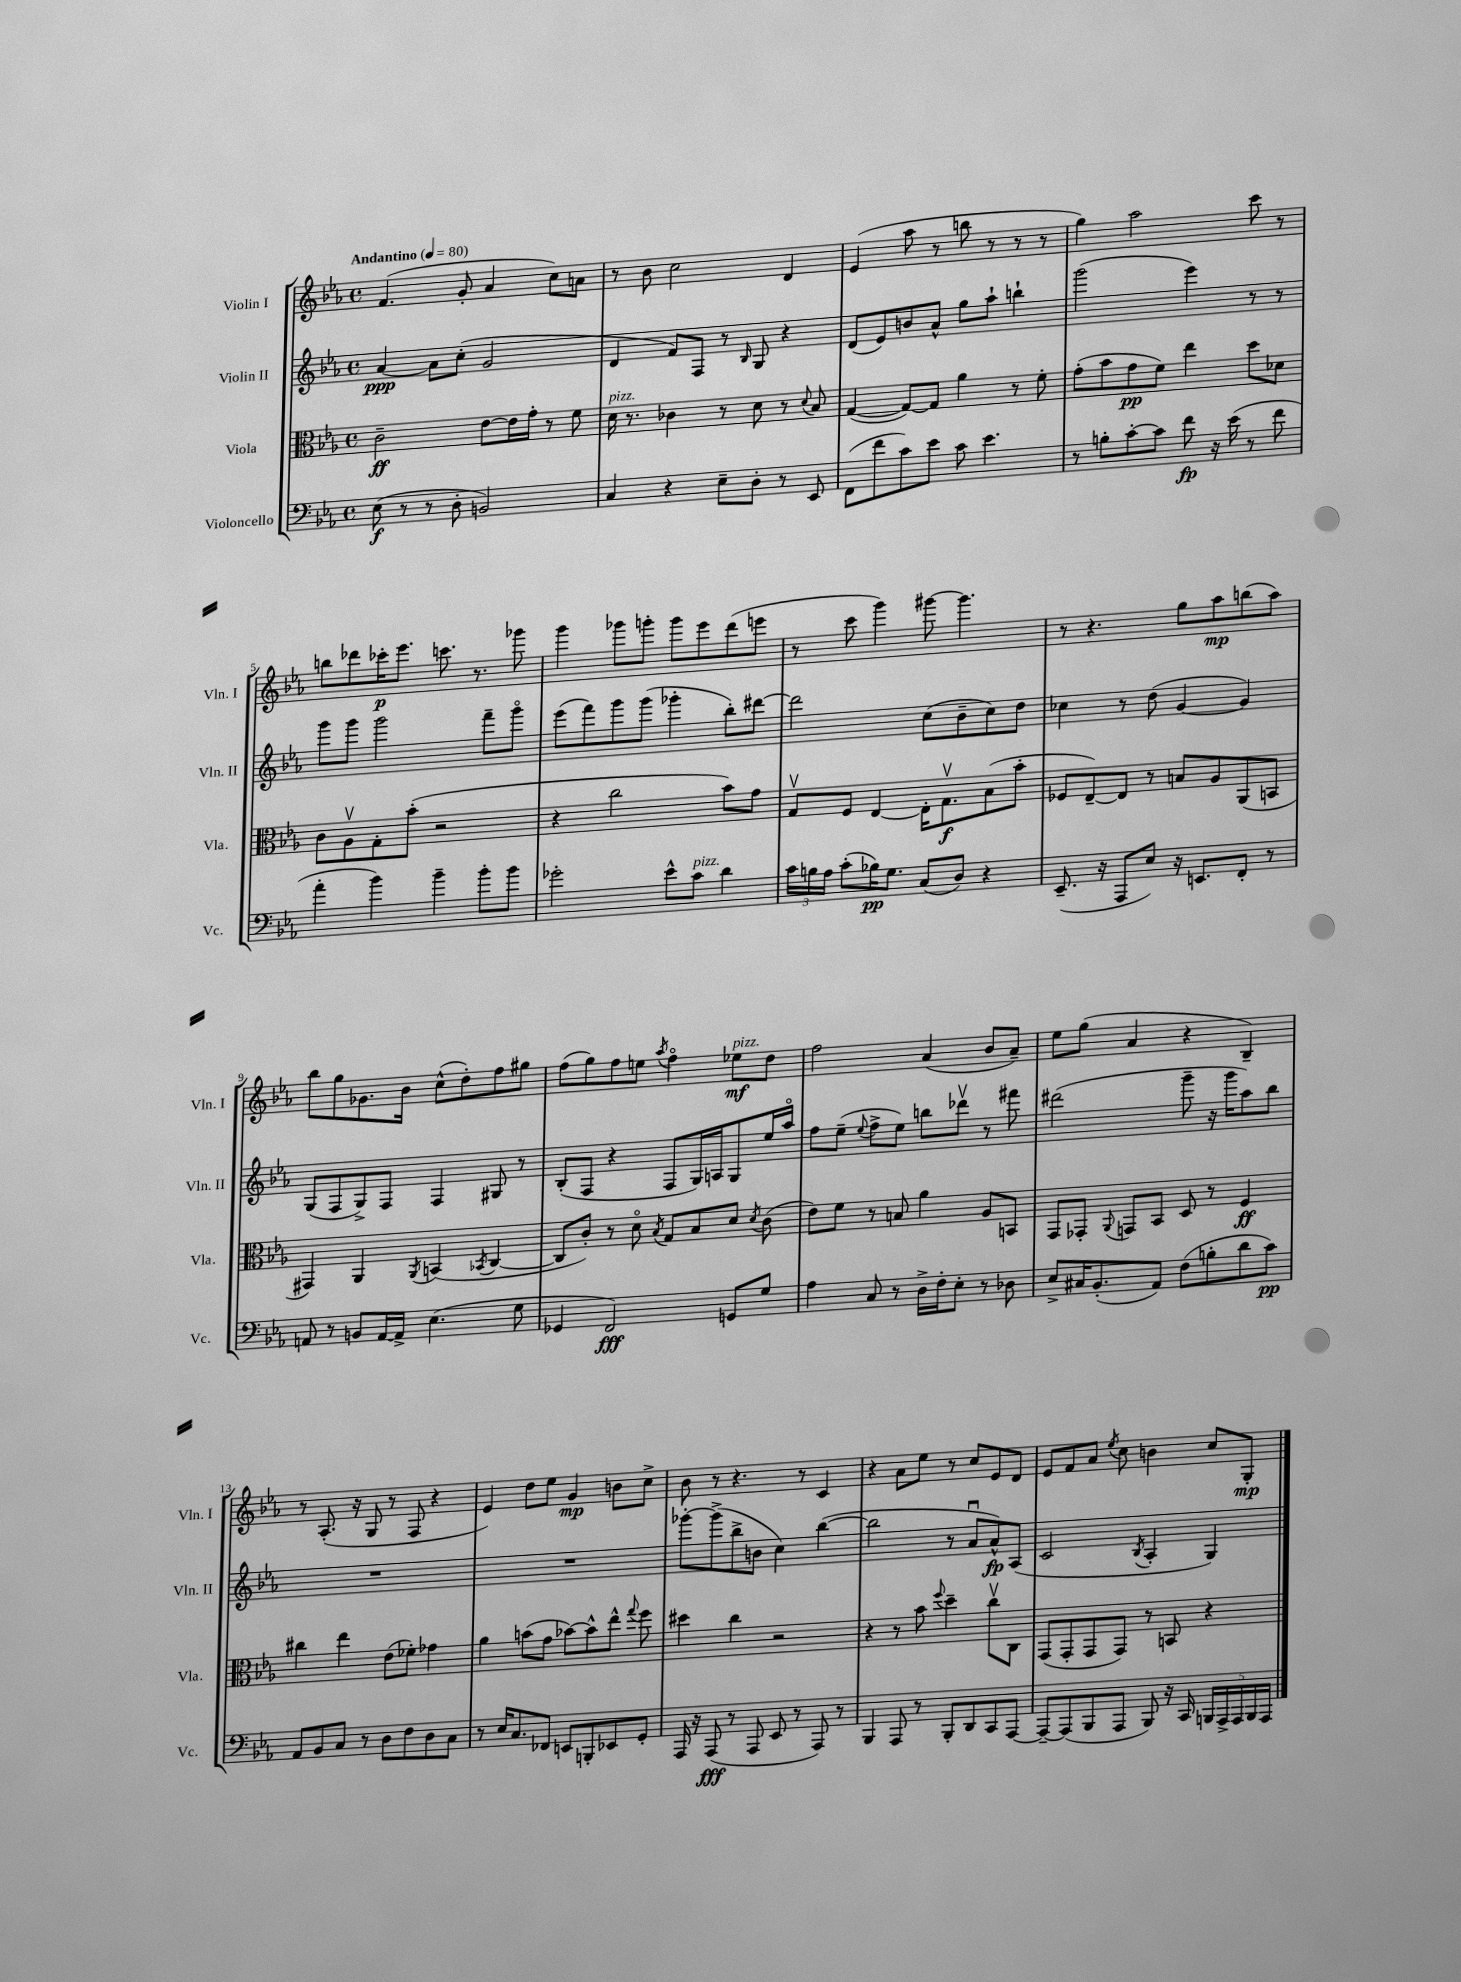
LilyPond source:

<<
\new StaffGroup <<
\new Staff = "s0" \with { instrumentName = "Violin I" shortInstrumentName = "Vln. I" } {
    \clef treble \key ees \major \defaultTimeSignature \time 4/4 \tempo "Andantino" 4 = 80
    \autoBeamOff f'4.( g'8-. aes'4 c''8[) a'8] |
    r8 bes'8 c''2 d'4 |
    ees'4( aes''8 r8 b''8 r8 r8 r8 |
    g''4) aes''2 c'''8 r8 |
    b''8[ des'''8 ces'''16-.\p ees'''8.] c'''8. r8. ges'''8 |
    g'''4 ges'''8[ g'''8]-. g'''8[ ees'''8 d'''8( e'''8] |
    r8 c'''8 g'''4) gis'''8~ gis'''4. |
    r8 r4. g''8[ aes''8\mp b''8( aes''8]) |
    bes''8[ g''8 ges'8. bes'16] c''8[-^( d''8-.) f''8 gis''8] |
    f''8[( g''8) f''8 e''8] \acciaccatura { aes''8 } f''4\flageolet ees''8[\mf^\markup { \italic "pizz." } d''8] |
    f''2 aes'4( bes'8[ aes'8]--) |
    ees''8[ g''8]( aes'4 r4 bes4--) |
    r8 aes8.-.( r16 g8 r8 f8 r4 |
    ees'4) d''8[ ees''8] g'4\mp b'8[ c''8]-> |
    bes'8 r8 r4. r8 c'4 |
    r4 aes'8[ ees''8] r8 c''8[ ees'8 d'8] |
    ees'8[ f'8 aes'8] \acciaccatura { ees''8 } c''8 b'4 c''8[ g8]-.\mp \bar "|." |
}
\new Staff = "s1" \with { instrumentName = "Violin II" shortInstrumentName = "Vln. II" } {
    \clef treble \key ees \major \defaultTimeSignature \time 4/4
    \autoBeamOff aes'4~\ppp aes'8[ c''8]-.( g'2 |
    d'4 f'8[) f8] r8 \grace { bes16 } g8 r4 |
    d'8[( ees'8) b'8 aes'8]-^ g''8[ aes''8]-! b''4-! |
    g'''2( ees'''4) r8 r8 |
    g'''8[ g'''8] g'''2 f'''8[-- g'''8]\flageolet |
    ees'''8[( f'''8) g'''8 g'''8]( ges'''4-. bes''8[-.) dis'''8]~ |
    dis'''2 c''8[( bes'8-- c''8) d''8] |
    ces''4 r8 d''8( g'4~ g'4) |
    g8[( f8 g8->) f8] f4 gis8 r8 |
    bes8[-.( f8] r4 f8[ g16) a16 g8 ees''16 aes''16]\flageolet |
    f''8[ ees''8]--( \appoggiatura { ees''8 } f''8[-> ees''8]) b''8[ des'''8]\upbow r8 fis'''8 |
    dis'''2( g'''8-- r16 g'''16[ aes''8) bes''8] |
    R1 |
    R1 |
    ges'''8[~-. ges'''8->( bes''8-> b'8] c''4) bes''4~( |
    bes''2 r8 aes'8[\downbow aes'8-^\fp) aes8]( |
    c'2 \acciaccatura { bes8 } aes4-. g4) \bar "|." |
}
\new Staff = "s2" \with { instrumentName = "Viola" shortInstrumentName = "Vla." } {
    \clef alto \key ees \major \defaultTimeSignature \time 4/4
    \autoBeamOff c'2--\ff ees'8[~ ees'16 g'16]-. r8 f'8 |
    d'16^\markup { \italic "pizz." } r8. ces'4 r8 d'8 r8 \appoggiatura { d'8 } bes8 |
    g4~( g8[~) g8] aes'4 r8 f'8-. |
    g'8[-.( bes'8 g'8\pp f'8]) ees''4 d''8[ des'8] |
    c'8[ aes8\upbow g8-. bes'8]-.( r2 |
    r4 c''2 bes'8[) g'8] |
    g8[\upbow f8] ees4~ ees16[-. g8.\upbow\f bes8( bes'8]-. |
    fes8[ ees8~--) ees8] r8 b8[ aes8 aes,8( b,8] |
    gis,4) aes,4 \acciaccatura { aes,8 } b,4( \acciaccatura { bes,8 } c4~ |
    c8[ c'8]-.) r8 d'8\flageolet \acciaccatura { bes8 } g8[ bes8 d'8] \acciaccatura { d'8 } c'8( |
    ees'8[) f'8] r8 b8 aes'4 aes8[ b,8] |
    g,8[ ges,8]-. \appoggiatura { aes,8 } g,8[ bes,8] d8 r8 f4\ff |
    cis''4 ees''4 ees'8[( fes'8]-.) ges'4 |
    aes'4 b'8[( g'8] bes'8[~) bes'8-^ ees''8]-^ \appoggiatura { g''8 } f''8 |
    dis''4 c''4 r2 |
    r4 r8 bes'8 \appoggiatura { f''8 } d''4-- c''8[\upbow c8] |
    g,8[( g,8-. g,8 g,8]) r8 b,8 r4 \bar "|." |
}
\new Staff = "s3" \with { instrumentName = "Violoncello" shortInstrumentName = "Vc." } {
    \clef bass \key ees \major \defaultTimeSignature \time 4/4
    \autoBeamOff ees8\f( r8 r8 d8-. b,2) |
    c4 r4 ees8[-- d8]-. r8 ees,8 |
    f,8[( f'8 c'8) ees'8] c'8 ees'4. |
    r8 b8[-. c'8~-. c'8] f'8\fp r16 ees'16( r8 f'8 |
    aes'4-. bes'4) bes'4-- bes'8[-. bes'8] |
    ges'2-. ees'8[-^ c'8]^\markup { \italic "pizz." } d'4 |
    \tuplet 3/2 { c'16[ b16 aes16] } c'8[-.( bes16\pp) g8.] c8[( d8]) r4 |
    ees,8.--( r16 aes,,8[ ees8]) r16 e,8.[ f,8]-. r8 |
    a,8 r8 b,8[ a,16~ a,16]-> ees4.( g8 |
    ges,4 f,2\fff) g,8[ g8] |
    aes4 c8 r8 d16[-> f16-. ees8]-. r8 des8 |
    ees8[-> cis16 bes,8.-.( aes,8]) f8[( b8-. d'8 c'8]\pp) |
    aes,8[ bes,8 c8] r8 d8[ f8 d8 c8] |
    r8 ees16[ c8. fes,8] e,8[ b,,8-. ees,8 g,8]-. |
    aes,,16 r16 aes,,8\fff( r8 aes,,8 ees,8 r8 aes,,8) r8 |
    bes,,4 aes,,8 r8 bes,,8[-. d,8 c,8 aes,,8]~ |
    aes,,8[~-- aes,,8( bes,,8 aes,,8] bes,,8) r16 c,16 \tuplet 5/4 { b,,16[ aes,,16-> aes,,16 b,,16 aes,,16] } \bar "|." |
}
>>
>>
